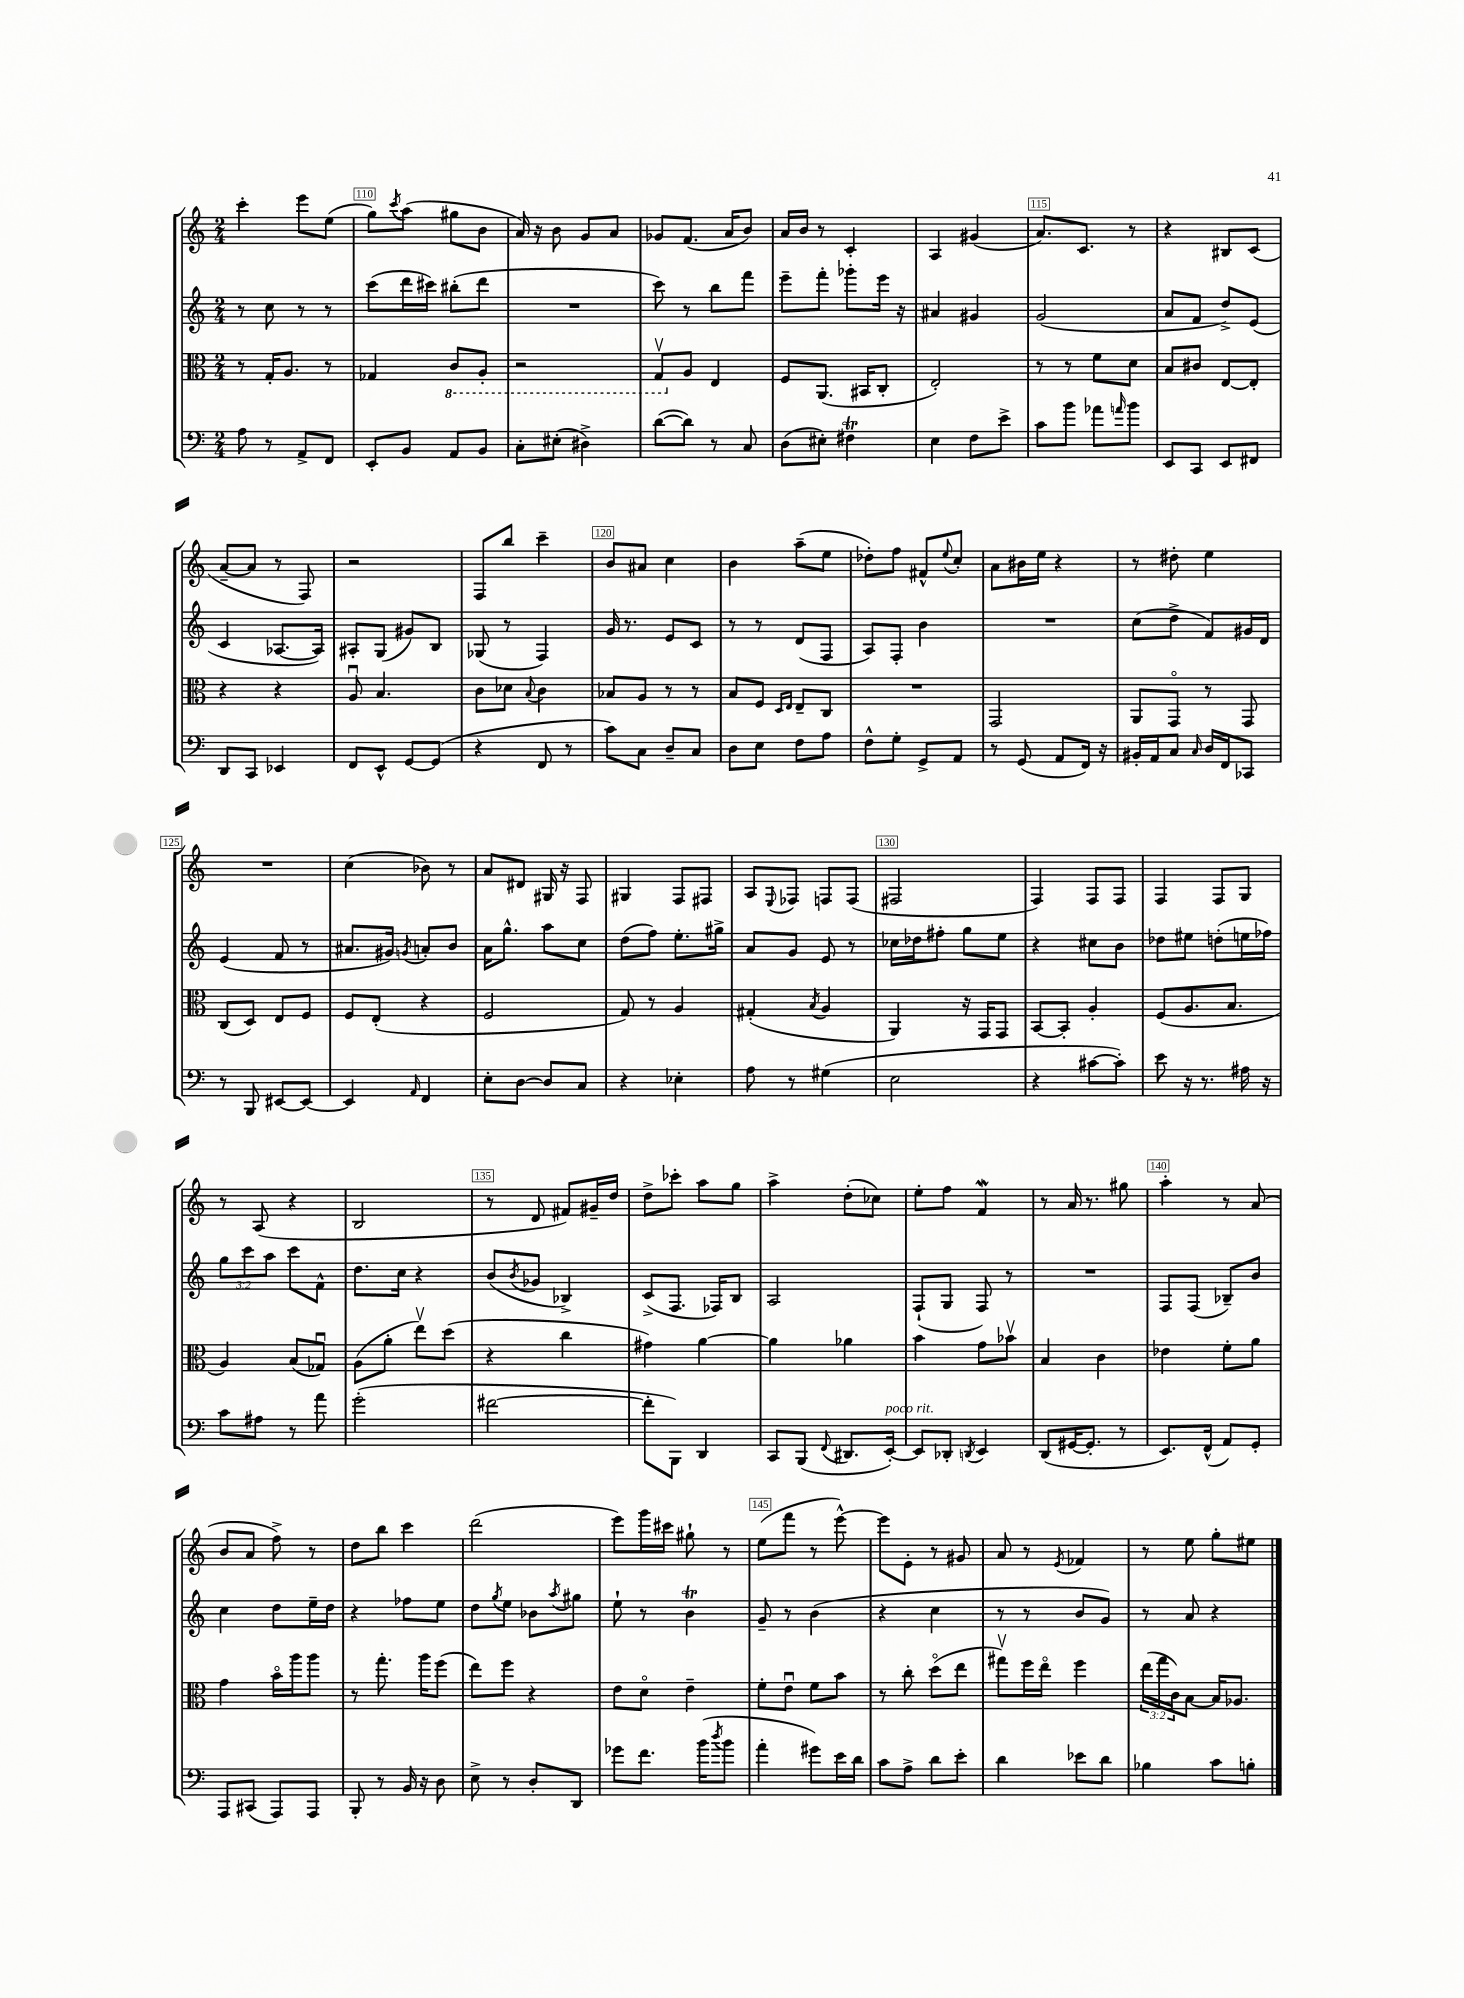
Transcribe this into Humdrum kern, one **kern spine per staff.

**kern	**kern	**kern	**kern
*staff4	*staff3	*staff2	*staff1
*clefF4	*clefC3	*clefG2	*clefG2
*k[]	*k[]	*k[]	*k[]
*M2/4	*M2/4	*M2/4	*M2/4
8A\	8r	8r	4ccc'\
8r	16G'/LK	8cc\	.
.	8.A/J	.	.
8AA^/L	.	8r	8eee\L
8FF/J	8r	8r	(8ee\J
=	=	=	=
8EE'/L	4G-/	(8ccc\L	8gg\L)
.	.	.	8qccc/
8BB/J	.	16ddd\L	(8aa\J
.	.	16ccc#\JJ)	.
8AA/L	8C/L	(8bb#'\L	8gg#\L
8BB/J	8AA'/J	8ddd\J	8b\J
=	=	=	=
8C'\L	2r	2r	16a/)
.	.	.	16r
(8E#'\J	.	.	8b\
4D#^\)	.	.	8g/L
.	.	.	8a/J
=	=	=	=
([8d\L	8GGv/L	8ccc\)	8g-/L
8d\]J)	8A/J	8r	(8.f/J
8r	4E/	8bb\L	.
.	.	.	16a/LK
8C/	.	8fff\J	8b/J)
=	=	=	=
(8D\L	8F/L	8eee~\L	16a/LL
.	.	.	16b/JJ
8E#'\J)	(8.AA/J	8fff'\J	8r
4F#\	.	8ggg-'\L	4c'/
.	16BB#/LK	.	.
.	8C'/J	16eee\Jk	.
.	.	16r	.
=	=	=	=
4E\	2E'/)	4a#/	4A/
8F\L	.	4g#/	(4g#/
8e^\J	.	.	.
=	=	=	=
8c\L	8r	(2g/	8.a/L)
8b\J	8r	.	.
.	.	.	8.c/J
8a-\L	8f\L	.	.
16qqa/	.	.	.
8b\J	8d\J	.	8r
=	=	=	=
8EE/L	8B/L	8a/L	4r
8CC/J	8c#/J	8f/J	.
8EE/L	[8E/L	8dd^/L)	8B#/L
8FF#/J	8E'/]J	(8e/J	(8c/J
=	=	=	=
8DD/L	4r	4c/	[8a~/L
8CC/J	.	.	8a/]J
4EE-/	4r	[8.A-/L	8r
.	.	.	8F/)
.	.	16A-/]Jk)	.
=	=	=	=
8FF/L	8Au/	8A#'/L	2r
8EE^^/J	4.B/	(8G/J	.
[8GG/L	.	8g#/L)	.
(8GG/]J	.	8B/J	.
=	=	=	=
4r	8c\L	(8G-/	8F/L
.	8d-\J	8r	8bb/J
.	8qqB/	.	.
8FF/	4c\	4F/)	4ccc~\
8r	.	.	.
=	=	=	=
8c\L)	8B-/L	16g/	8b/L
.	.	8.r	.
8C\J	8A/J	.	8a#/J
8D~/L	8r	8e/L	4cc\
8C/J	8r	8c/J	.
=	=	=	=
8D\L	8B/L	8r	4b\
8E\J	8F/J	8r	.
.	16qqD/LL	.	.
.	16qqE/JJ	.	.
8F\L	8E~/L	(8d/L	(8aa~\L
8A\J	8C/J	8F/J	8ee\J
=	=	=	=
8F^^\L	2r	8A/L)	8dd-'\L)
8G'\J	.	8F'/J	8ff\J
8GG^/L	.	4b\	8f#^^/L
.	.	.	8qqee/
8AA/J	.	.	8cc'/J
=	=	=	=
8r	2GG/	2r	8a\L
(8GG/	.	.	16b#\L
.	.	.	16ee\JJ
8AA/L	.	.	4r
16FF/Jk)	.	.	.
16r	.	.	.
=	=	=	=
16BB#'/LL	8AA/L	(8cc\L	8r
16AA/J	.	.	.
8C/J	8GGo/J	8dd^\J	8dd#'\
16qqC/	.	.	.
16D/LL	8r	8f/L)	4ee\
16FF/J	.	.	.
8CC-/J	8GG/	16g#/L	.
.	.	16d/JJ	.
=	=	=	=
8r	(8C/L	(4e/	2r
8BBB/	8D/J)	.	.
[8EE#/L	8E/L	8f/	.
8EE#/_J	8F/J	8r	.
=	=	=	=
4EE#/]	8F/L	8.a#/L	(4cc\
.	(8E'/J	.	.
.	.	16g#/Jk)	.
16qqAA/	.	8qg/	.
4FF/	4r	8a'/L	8b-\)
.	.	8b/J	8r
=	=	=	=
8E'\L	2F/	16a\LK	8a/L
.	.	8.gg^^\J	.
[8D\J	.	.	8d#/J
8D/]L	.	8aa\L	16G#/
.	.	.	16r
8C/J	.	8cc\J	8F/
=	=	=	=
4r	8G/)	(8dd\L	4G#/
.	8r	8ff\J)	.
4E-'\	4A/	8.ee'\L	8F/L
.	.	.	8F#/J
.	.	16gg#^\Jk	.
=	=	=	=
8A\	(4G#'/	8a/L	8A/L
.	.	.	8qqE/
8r	.	8g/J	8F-/J
.	8qB/	.	.
(4G#\	4A/	8e/	8F/L
.	.	8r	(8F/J
=	=	=	=
2E\	4AA/)	16cc-\LL	2F#/
.	.	16dd-\J	.
.	.	8ff#'\J	.
.	16r	8gg\L	.
.	16GG/LK	.	.
.	8GG/J	8ee\J	.
=	=	=	=
4r	[8BB/L	4r	4F/)
.	8BB'/]J	.	.
[8c#\L	4A'/	8cc#\L	8F/L
8c#'\]J)	.	8b\J	8F/J
=	=	=	=
8e\	(8F/L	8dd-\L	4F/
16r	8.A/	8ee#\J	.
8.r	.	.	.
.	.	(8dd'\L	8F/L
.	8.B/J	.	.
16A#\	.	16ee\L	8G/J
16r	.	16ff-\JJ)	.
=	=	=	=
8c\L	4A/)	12gg\L	8r
.	.	12ccc\	.
8A#\J	.	.	(8A/
.	.	12aa\J	.
8r	(8B/L	8ccc\L	4r
8a\	8G-u/J)	8f^^\J	.
=	=	=	=
(2g'\	(8A\L	8.dd\L	2B/
.	8a'\J	.	.
.	.	16cc\Jk	.
.	8eev\L)	4r	.
.	(8dd\J	.	.
=	=	=	=
[2f#\	4r	(8b/L	8r
.	.	8qb/	.
.	.	8g-/J	8d/
.	4cc\	4B-^/)	8f#/L)
.	.	.	16g#~/L
.	.	.	16dd/JJ
=	=	=	=
8f#'\]L	4g#\)	(8c^/L	8dd^\L
8BBB\J)	.	8.F/J	8ccc-'\J
4DD/	[4a\	.	8aa\L
.	.	16F-/LK)	.
.	.	8B/J	8gg\J
=	=	=	=
8CC/L	4a\]	2A/	4aa^\
(8BBB/J	.	.	.
8qqFF/	.	.	.
8.DD#/L	4a-\	.	(8dd'\L
.	.	.	8cc-\J)
[16EE'/Jk)	.	.	.
=	=	=	=
8EE/]L	4b\	(8F`/L	8ee'\L
8DD-'/J	.	8G/J	8ff\J
8qDD/	.	.	.
4EE/	8g\L	8F/)	4f/
.	8b-v\J	8r	.
=	=	=	=
(8DD/L	4B/	2r	8r
[16GG#/K	.	.	16a/
8.GG#'/]J	.	.	8.r
.	4c\	.	.
8r	.	.	8gg#\
=	=	=	=
8.EE/L)	4e-\	8F/L	4aa'\
.	.	(8F/J	.
(16FF^^/Jk	.	.	.
8AA/L)	8f'\L	8B-~/L)	8r
8GG'/J	8a\J	8b/J	(8a/
=	=	=	=
8AAA/L	4g\	4cc\	8b/L
(8CC#/J	.	.	8a/J
8AAA/L)	16bo\LL	8dd\L	8ff^\)
.	16aa\J	.	.
8AAA/J	8aa\J	16ee~\L	8r
.	.	16dd\JJ	.
=	=	=	=
8BBB'/	8r	4r	8dd\L
8r	8.gg'\	.	8bb\J
16BB/	.	8ff-\L	4ccc\
16r	16aa\LK	.	.
8D\	(8ff\J	8ee\J	.
=	=	=	=
8E^\	8ee\L)	8dd\L	(2ddd\
.	.	8qgg/	.
8r	8ff\J	8ee\J	.
8D'/L	4r	8b-\L	.
.	.	8qaa/	.
8DD/J	.	8gg#\J	.
=	=	=	=
8g-\L	8e\L	8ee`\	8eee\L)
8.f\J	8do\J	8r	16ggg\L
.	.	.	16ccc#\JJ
.	4e~\	4b\	8gg#`\
(16b\LK	.	.	.
8qdd/	.	.	.
8b\J	.	.	8r
=	=	=	=
4a'\	8f'\L	8g~/	(8ee\L
.	8eu\J	8r	8fff\J
8g#\L)	8f\L	(4b\	8r
16e\L	8b\J	.	[8eee^^\)
16d\JJ	.	.	.
=	=	=	=
8c\L	8r	4r	8eee\]L
8A^\J	8cc'\	.	8e'\J
8d\L	(8ddo\L	4cc\	8r
8e'\J	8ee\J	.	8g#/
=	=	=	=
4d\	8gg#v\L)	8r	8a/
.	16ff\L	8r	8r
.	16eeo\JJ	.	.
.	.	.	8qe/
8e-\L	4ff\	8b/L	4f-/
8d\J	.	8g/J)	.
=	=	=	=
4B-\	(24ee\LL	8r	8r
.	24gg\	.	.
.	24c\J)	.	.
.	[8B\J	8a/	8ee\
8c\L	16B/]LK	4r	8gg'\L
.	8.A-/J	.	.
8B'\J	.	.	8ee#\J
==	==	==	==
*-	*-	*-	*-
